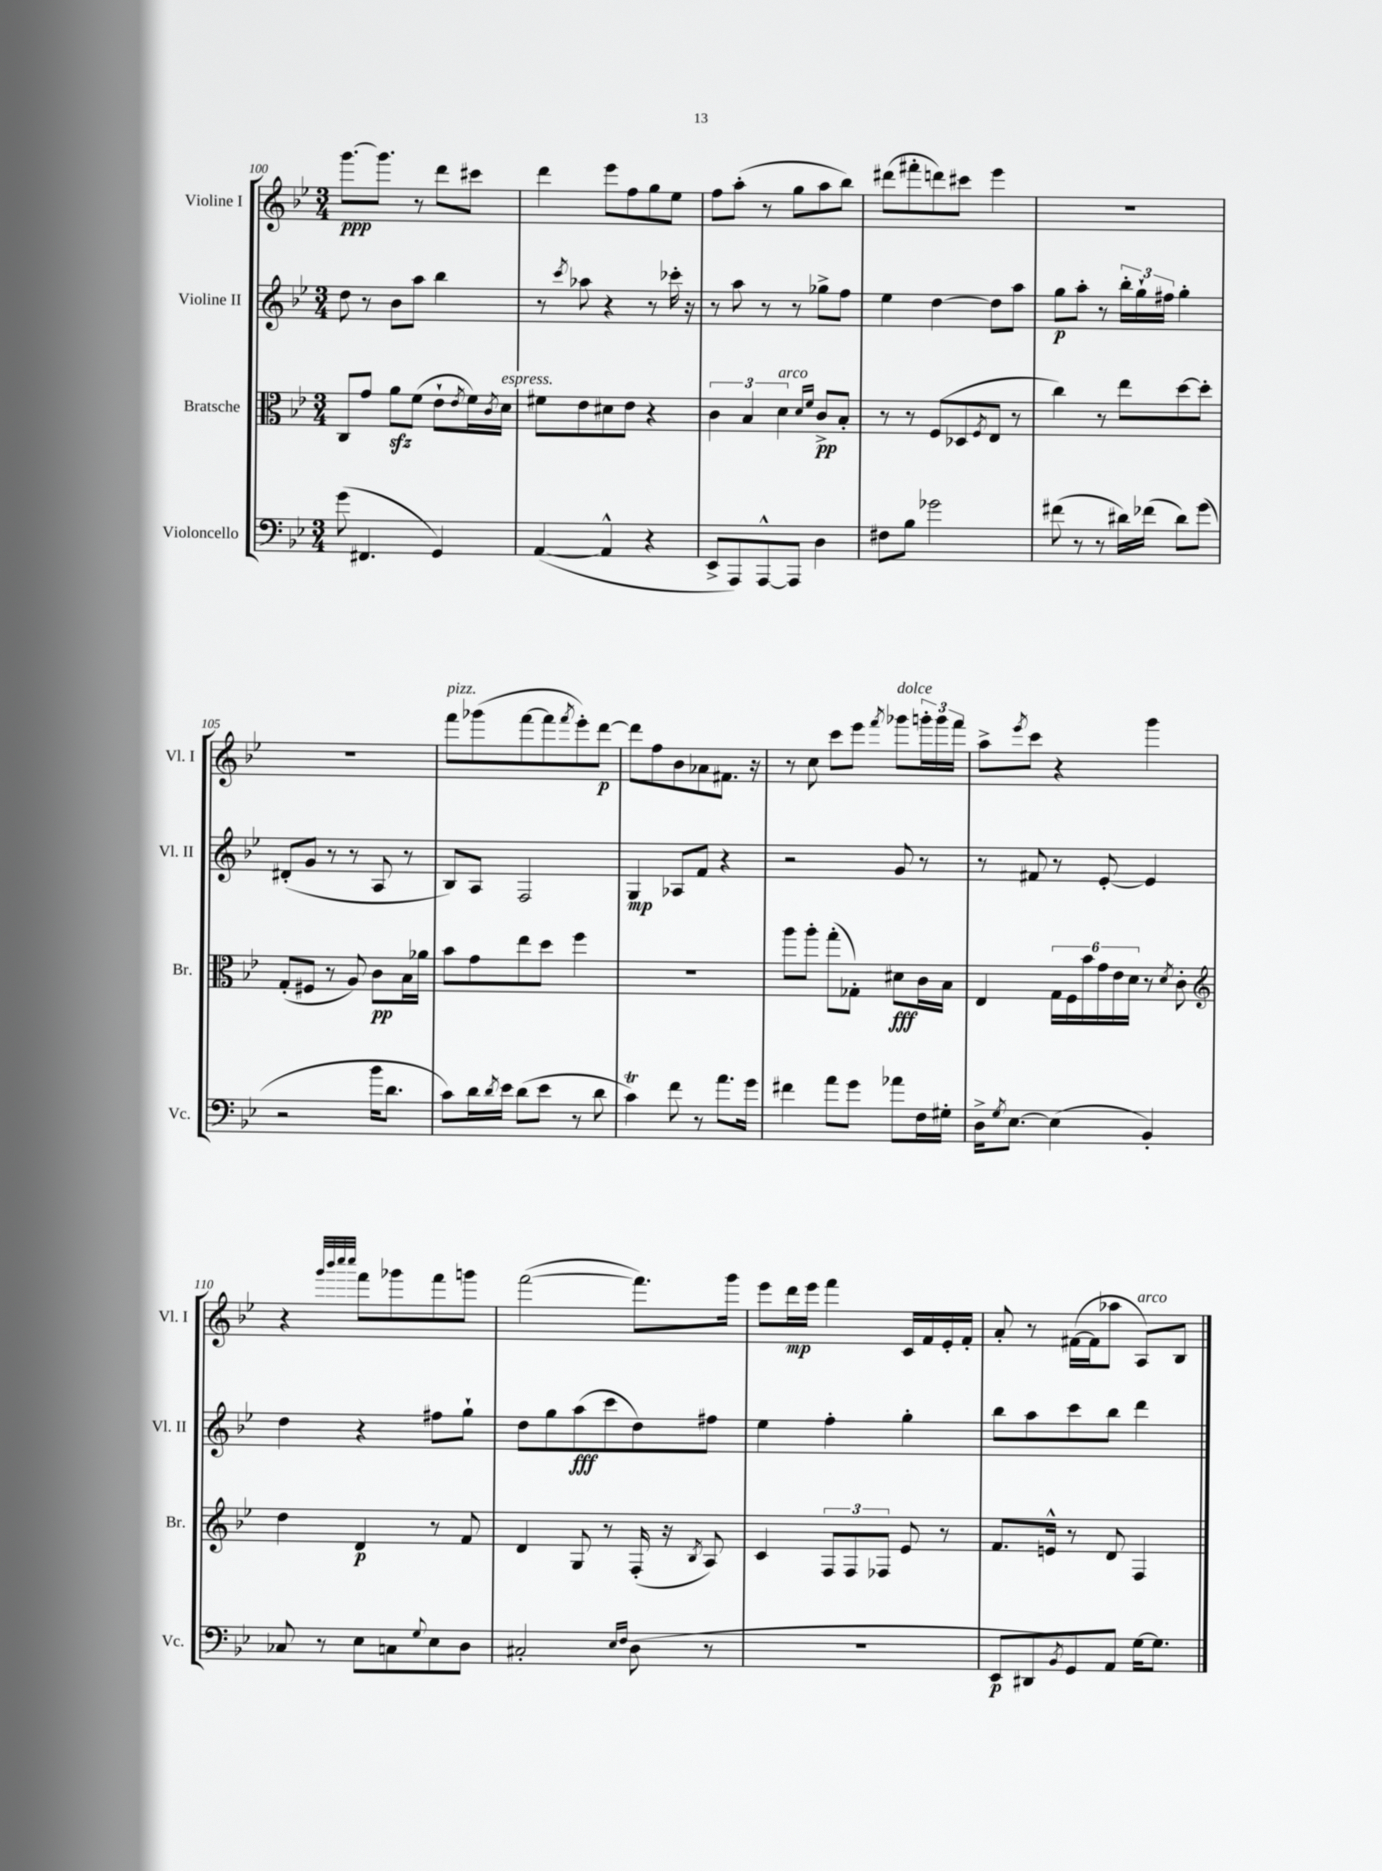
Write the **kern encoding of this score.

**kern	**kern	**kern	**kern
*staff4	*staff3	*staff2	*staff1
*clefF4	*clefC3	*clefG2	*clefG2
*k[b-e-]	*k[b-e-]	*k[b-e-]	*k[b-e-]
*M3/4	*M3/4	*M3/4	*M3/4
(8g	8C	8dd	[8.ggg
4.FF#	8g	8r	.
.	.	.	8.ggg]
.	8a	8b-	.
.	(8f	8aa	8r
4GG)	8e-`	4bb-	8ddd
.	8qe-	.	.
.	16f)	.	8ccc#
.	8qc	.	.
.	16d	.	.
=	=	=	=
([4AA	8f#	8r	4ddd
.	.	8qccc	.
.	8e-	8aa-	.
4AA^^]	8d#	4r	8eee-
.	8e-	.	8ff
4r	4r	8r	8gg
.	.	16ccc-'	8ee-
.	.	16r	.
=	=	=	=
8EE-^	6c	8r	8ff
8AAA)	.	8aa	(8aa'
.	6B-	.	.
[8AAA^^	.	8r	8r
.	6d	.	.
8AAA]	.	8r	8gg
.	16qqd	.	.
.	16qqf	.	.
4D	8c^	8gg-^	8aa
.	8B-'	8ff	8bb-)
=	=	=	=
8F#	8r	4ee-	(8ddd#
8B-	8r	.	8fff#'
2g-	(8F	[4dd	8ddd)
.	8D-	.	8ccc#
.	8qF	.	.
.	8E-	8dd]	4eee-
.	8r	8aa	.
=	=	=	=
(8f#	4cc)	8gg	2.r
8r	.	8aa'	.
8r	8r	8r	.
16d#)	8ee-	24bb-'	.
.	.	24gg`	.
(16f-	.	.	.
.	.	24ff#	.
8d#)	[8dd	4gg'	.
(8g	8dd']	.	.
=	=	=	=
2r	(8G'	(8d#'	2.r
.	8F#	8g	.
.	8r	8r	.
.	8A)	8r	.
16b-	8c	8A	.
8.d	.	.	.
.	16B-	8r	.
.	16a-	.	.
=	=	=	=
8c)	8b-	8B-)	8fff
16d	8g	8A	(8ggg-
8qd	.	.	.
16e-	.	.	.
(8d	8ee-	2F	[8fff
8e-	8dd	.	8fff]
.	.	.	8qfff
8r	4ff	.	8eee-')
8d	.	.	[8ddd
=	=	=	=
4c)	2.r	4G	8ddd]
.	.	.	8ff
8f	.	8A-	8b-
8r	.	8f	8a-
8.a	.	4r	8.f#
16g	.	.	16r
=	=	=	=
4f#	8aa	2r	8r
.	8aa'	.	8cc
8a	(8gg'	.	8ccc
8g	8G-')	.	8eee-
.	.	.	8qfff
8a-	8d#	8g	8ggg-
16F	16c	8r	24ggg'
.	.	.	24ggg
16G#'	16B-	.	.
.	.	.	24fff
=	=	=	=
16D^	4E-	8r	8aa^
8qG	.	.	.
[8.E-	.	.	.
.	.	.	8qeee-
.	.	8f#	8ccc
(4E-]	24G	8r	4r
.	24F	.	.
.	24b-	.	.
.	24g	[8e-'	.
.	24e-	.	.
.	24d	.	.
4BB-')	8r	4e-]	4ggg
.	8qd	.	.
.	8c'	.	.
=	=	=	=
*	*clefG2	*	*
8C-	4dd	4dd	4r
8r	.	.	.
.	.	.	32qqggg
.	.	.	32qqbbb-
.	.	.	32qqcccc
.	.	.	32qqcccc
8E-	4d	4r	8fff
8C	.	.	8ggg-
8qqG	.	.	.
8E-	8r	8ff#	8fff
8D	8f	8gg`	8ggg
=	=	=	=
2C#'	4d	8dd	([2fff
.	.	8gg	.
.	8G	(8aa	.
.	8r	8ccc	.
16qqE-	.	.	.
16qqF	.	.	.
(8D	(16F'	8dd)	8.fff])
.	16r	.	.
.	8qB-	.	.
8r	8A)	8ff#	.
.	.	.	16ggg
=	=	=	=
2.r	4c	4ee-	8eee-
.	.	.	16ddd
.	.	.	16eee-
.	12F	4ff'	4fff
.	12F	.	.
.	12F-	.	.
.	8e-	4gg'	16c
.	.	.	16f
.	8r	.	16e-'
.	.	.	16f'
=	=	=	=
8EE-	8.f	8bb-	8a'
8DD#	.	8aa	8r
.	16e^^	.	.
8qBB-	.	.	.
8GG)	8r	8ccc	([16f#
.	.	.	16f#]
8AA	8d	8bb-	8aa-
[16G	4F	4ddd	8A)
8.G]	.	.	.
.	.	.	8B-
==	==	==	==
*-	*-	*-	*-
